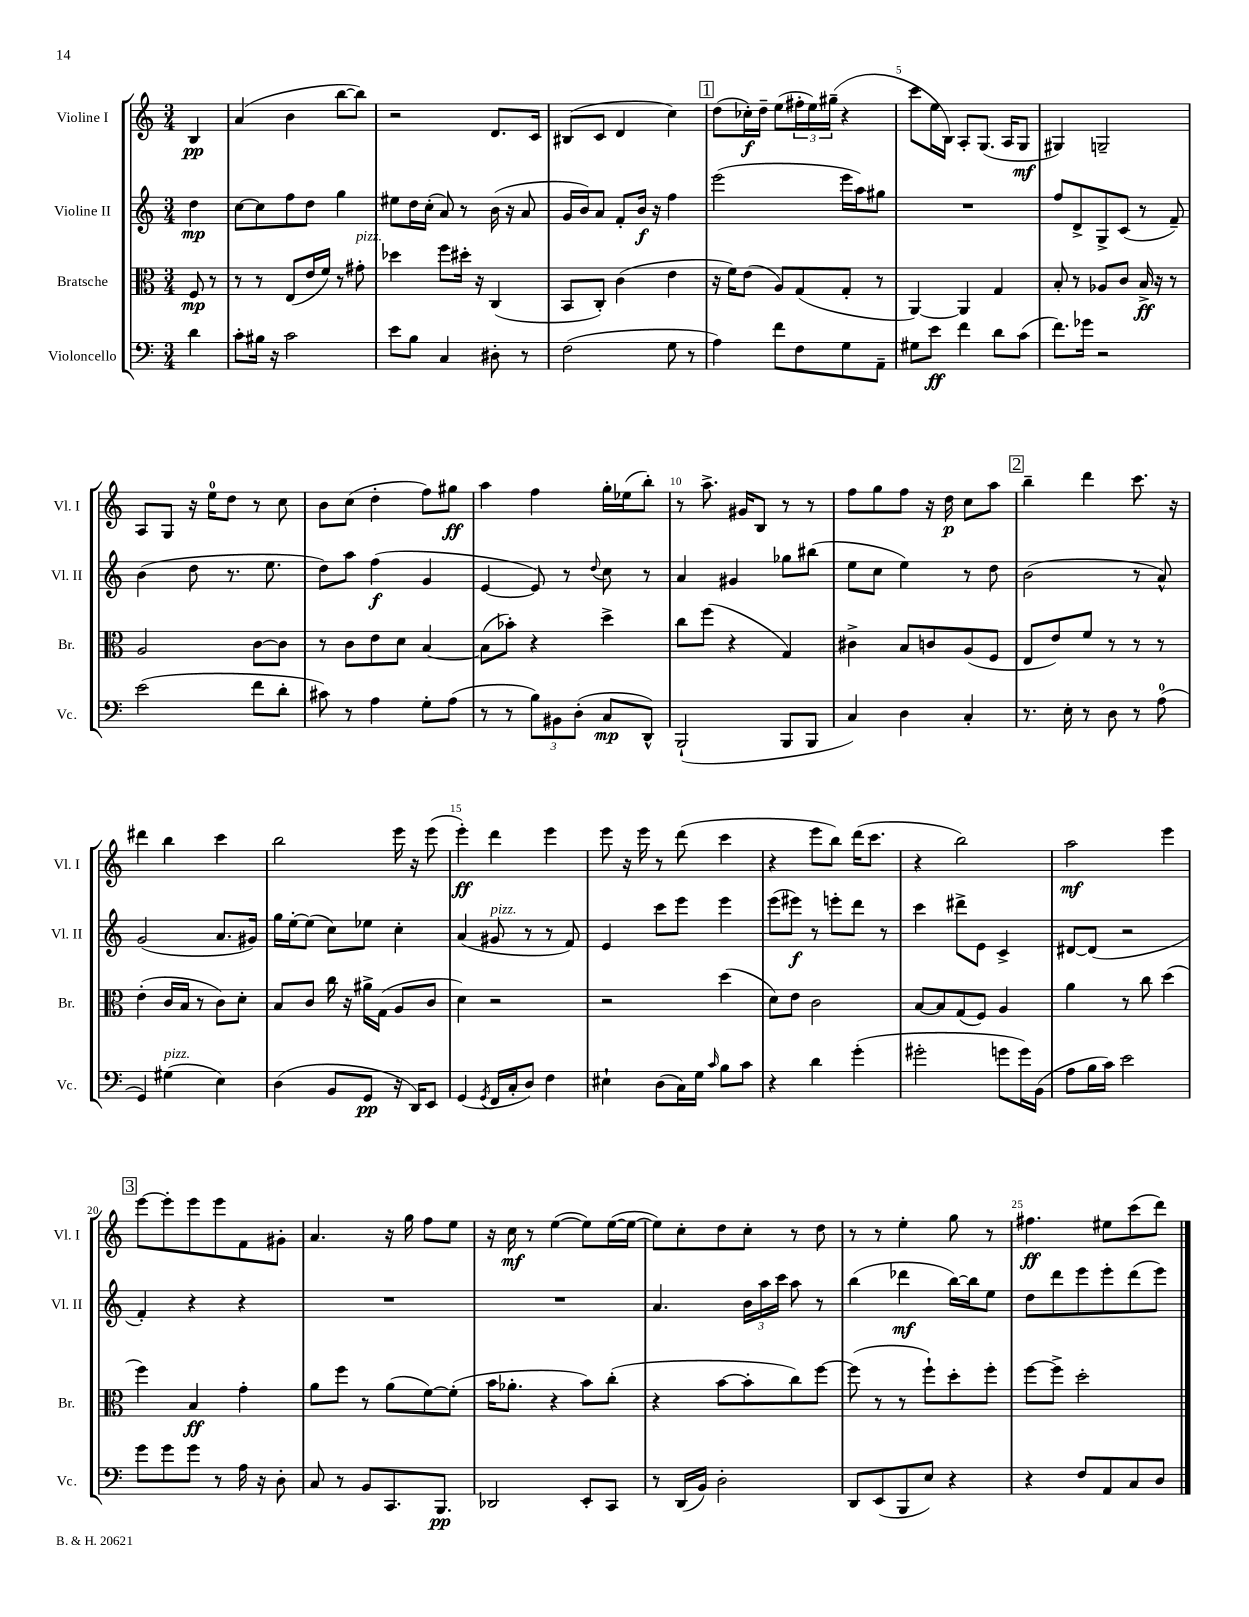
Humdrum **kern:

**kern	**dynam	**kern	**dynam	**kern	**dynam	**kern	**dynam
*part4	*part4	*part3	*part3	*part2	*part2	*part1	*part1
*staff4	*staff4	*staff3	*staff3	*staff2	*staff2	*staff1	*staff1
*I"Violoncello	*	*I"Bratsche	*	*I"Violine II	*	*I"Violine I	*
*I'Vc.	*	*I'Br.	*	*I'Vl. II	*	*I'Vl. I	*
*clefF4	*	*clefC3	*	*clefG2	*	*clefG2	*
*k[]	*	*k[]	*	*k[]	*	*k[]	*
*M3/4	*	*M3/4	*	*M3/4	*	*M3/4	*
=	=	=	=	=	=	=	=
4d\	.	8F/	mp	4dd\	mp	4B/	pp
.	.	8r	.	.	.	.	.
=1	=1	=1	=1	=1	=1	=1	=1
8c'\L	.	8r	.	[8cc\L	.	(4a/	.
16B#X\Jk	.	8r	.	8cc\]	.	.	.
16r	.	.	.	.	.	.	.
2c\	.	(8E/L	.	8ff\	.	4b\	.
.	.	16e/L	.	8dd\J	.	.	.
.	.	16f/JJ)	.	.	.	.	.
.	.	8r	.	4gg\	.	[8bb\L	.
!	!	!LO:TX:a:i:t=pizz.	!	!	!	!	!
.	.	8g#X'\	.	.	.	8bb\J])	.
=2	=2	=2	=2	=2	=2	=2	=2
8e\L	.	4dd-X\	.	8ee#X\L	.	2r	.
8B\J	.	.	.	16dd\L	.	.	.
.	.	.	.	(16cc'\JJ	.	.	.
4C/	.	8ff\L	.	8a/)	.	.	.
.	.	16dd#X'\Jk	.	8r	.	.	.
.	.	16r	.	.	.	.	.
8D#X'\	.	(4C/	.	(16b\	.	8.d/L	.
.	.	.	.	16r	.	.	.
8r	.	.	.	8a/	.	.	.
.	.	.	.	.	.	16c/Jk	.
=3	=3	=3	=3	=3	=3	=3	=3
(2F\	.	8BB/L	.	16g/LL	.	(8B#X/L	.
.	.	.	.	16b/J)	.	.	.
.	.	8C'/J)	.	8a/J	.	8c/J	.
.	.	(4c\	.	8f'/L	.	4d/	.
.	.	.	.	16b/Jk	f	.	.
.	.	.	.	16r	.	.	.
8G\	.	4e\	.	4ff\	.	4cc\)	.
8r	.	.	.	.	.	.	.
!!LO:REH:place=s1:t=1
=4	=4	=4	=4	=4	=4	=4	=4
4A\)	.	16r	.	(2eee\	.	(8dd\L	.
.	.	16f\KL)	.	.	.	.	.
.	.	(8e\J	.	.	.	16cc-X'\L)	f
.	.	.	.	.	.	16dd~\JJ	.
8f\L	.	8A/L)	.	.	.	(8ee\L	.
8F\	.	(8G/	.	.	.	24ff#X'\L	.
.	.	.	.	.	.	24ee\)	.
.	.	.	.	.	.	(24gg#X~\JJ	.
8G\	.	8G'/J	.	16eee\LL	.	4r	.
.	.	.	.	16aa\J)	.	.	.
8AA~\J	.	8r	.	8gg#X\J	.	.	.
=5	=5	=5	=5	=5	=5	=5	=5
8G#X\L	.	[4AA/)	.	2.r	.	8ccc\L	.
8e\J	ff	.	.	.	.	16ee\L	.
.	.	.	.	.	.	16B\JJ)	.
4f\	.	4AA/]	.	.	.	8A'/L	.
.	.	.	.	.	.	(8.G/J	.
8d\L	.	4G/	.	.	.	.	.
.	.	.	.	.	.	16A/KL	.
(8c\J	.	.	.	.	.	8G/J	mf
=6	=6	=6	=6	=6	=6	=6	=6
8.f\L)	.	8B'/	.	8ff/L	.	4G#X/)	.
.	.	8r	.	8d^/	.	.	.
16g-X\Jk	.	.	.	.	.	.	.
2r	.	8A-X/L	.	8G^/	.	2Gn~/	.
.	.	8c/J	.	(8c/J	.	.	.
.	.	16B^/	ff	8r	.	.	.
.	.	16r	.	.	.	.	.
.	.	8r	.	8f~/)	.	.	.
!!LO:LB:g=z
=7	=7	=7	=7	=7	=7	=7	=7
(2e\	.	2A/	.	(4b\	.	8A/L	.
.	.	.	.	.	.	8G/J	.
.	.	.	.	8dd\	.	16r	.
.	.	.	.	.	.	16ee\KL	.
.	.	.	.	8.r	.	8dd\J	.
8f\L	.	[8c\L	.	.	.	8r	.
.	.	.	.	8.ee\	.	.	.
8d'\J	.	8c\J]	.	.	.	8cc\	.
=8	=8	=8	=8	=8	=8	=8	=8
8c#X\)	.	8r	.	8dd\L)	.	8b\L	.
8r	.	8c\L	.	8aa\J	.	(8cc\J	.
4A\	.	8e\	.	(4ff\	f	4dd'\	.
.	.	8d\J	.	.	.	.	.
8G'\L	.	[4B/	.	4g/	.	8ff\L)	.
(8A\J	.	.	.	.	.	8gg#X\J	ff
=9	=9	=9	=9	=9	=9	=9	=9
8r	.	(8B\L]	.	[4e/	.	4aa\	.
8r	.	8b-X'\J)	.	.	.	.	.
12B\L)	.	4r	.	8e/])	.	4ff\	.
12BB#X\	.	.	.	.	.	.	.
.	.	.	.	8r	.	.	.
(12D'\J	.	.	.	.	.	.	.
.	.	.	.	8qqdd/	.	.	.
8C/L	mp	4dd^\	.	8cc\	.	16gg'\LL	.
.	.	.	.	.	.	(16ee-X\J	.
8DD^^/J)	.	.	.	8r	.	8bb'\J)	.
=10	=10	=10	=10	=10	=10	=10	=10
(2BBB`/	.	8cc\L	.	4a/	.	8r	.
.	.	(8ff\J	.	.	.	8.aa^\	.
.	.	4r	.	4g#X/	.	.	.
.	.	.	.	.	.	16g#X/KL	.
.	.	.	.	.	.	8B/J	.
8BBB/L	.	4G/)	.	8gg-X\L	.	8r	.
8BBB/J	.	.	.	(8bb#X\J	.	8r	.
=11	=11	=11	=11	=11	=11	=11	=11
4C/)	.	4c#X^\	.	8ee\L	.	8ff\L	.
.	.	.	.	8cc\J	.	8gg\	.
4D\	.	8B/L	.	4ee\)	.	8ff\J	.
.	.	8cn/	.	.	.	16r	.
.	.	.	.	.	.	16dd\	p
4C'/	.	(8A/	.	8r	.	8cc\L	.
.	.	8F/J	.	8dd\	.	8aa\J	.
!!LO:REH:place=s1:t=2
=12	=12	=12	=12	=12	=12	=12	=12
8.r	.	8E/L	.	(2b\	.	4bb~\	.
.	.	8e/)	.	.	.	.	.
16E'\	.	.	.	.	.	.	.
8r	.	8f/J	.	.	.	4ddd\	.
8D\	.	8r	.	.	.	.	.
8r	.	8r	.	8r	.	8.ccc\	.
(8A\	.	8r	.	8a^^/)	.	.	.
.	.	.	.	.	.	16r	.
!!LO:LB:g=z
=13	=13	=13	=13	=13	=13	=13	=13
4GG/)	.	(4e'\	.	(2g/	.	4ddd#X\	.
!LO:TX:a:i:t=pizz.	!	!	!	!	!	!	!
(4G#X\	.	16c/LL	.	.	.	4bb\	.
.	.	16B/JJ	.	.	.	.	.
.	.	8r	.	.	.	.	.
4E\)	.	8c\L)	.	8.a/L	.	4ccc\	.
.	.	8d'\J	.	.	.	.	.
.	.	.	.	16g#X/Jk)	.	.	.
=14	=14	=14	=14	=14	=14	=14	=14
(4D\	.	8B/L	.	16gg\LL	.	2bb\	.
.	.	.	.	[16ee'\J	.	.	.
.	.	8c/J	.	(8ee\J]	.	.	.
8BB/L	.	16cc\	.	8cc\L)	.	.	.
.	.	16r	.	.	.	.	.
8GG/J	pp	16a#X^\LL	.	8ee-X\J	.	.	.
.	.	(16G\JJ	.	.	.	.	.
16r	.	8A/L	.	4cc'\	.	16eee\	.
16DD/KL)	.	.	.	.	.	16r	.
8EE/J	.	8c/J	.	.	.	(8eee\	.
=15	=15	=15	=15	=15	=15	=15	=15
(4GG/	.	4d\)	.	(4a/	.	4eee'\)	ff
8qGG/	.	.	.	.	.	.	.
!	!	!	!	!LO:TX:a:i:t=pizz.	!	!	!
16FF/LL	.	2r	.	8g#X/	.	4ddd\	.
16C'/J	.	.	.	.	.	.	.
8D/J)	.	.	.	8r	.	.	.
4F\	.	.	.	8r	.	4eee\	.
.	.	.	.	8f/)	.	.	.
=16	=16	=16	=16	=16	=16	=16	=16
4E#X`\	.	2r	.	4e/	.	8eee\	.
.	.	.	.	.	.	16r	.
.	.	.	.	.	.	16eee\	.
(8D\L	.	.	.	8ccc\L	.	8r	.
16C\L)	.	.	.	8eee\J	.	(8ddd\	.
16G\JJ	.	.	.	.	.	.	.
16qqc/	.	.	.	.	.	.	.
8B\L	.	(4dd\	.	4eee\	.	4ccc\	.
8c\J	.	.	.	.	.	.	.
=17	=17	=17	=17	=17	=17	=17	=17
4r	.	8d\L)	.	(8eee\L	.	4r	.
.	.	8e\J	.	8eee#X\J)	f	.	.
4d\	.	2c\	.	8r	.	8eee\L	.
.	.	.	.	8eeen'\L	.	8bb\J)	.
(4g'\	.	.	.	8ddd\J	.	(16ddd\KL	.
.	.	.	.	.	.	8.ccc\J	.
.	.	.	.	8r	.	.	.
=18	=18	=18	=18	=18	=18	=18	=18
2g#X'\	.	[8B/L	.	4ccc\	.	4r	.
.	.	8B/]	.	.	.	.	.
.	.	(8G/	.	8ddd#X^\L	.	2bb\)	.
.	.	8F/J)	.	8e\J	.	.	.
8gn\L	.	4A/	.	4c^/	.	.	.
16g\L)	.	.	.	.	.	.	.
(16BB\JJ	.	.	.	.	.	.	.
=19	=19	=19	=19	=19	=19	=19	=19
8A\L	.	4a\	.	[8d#X/L	.	2aa\	mf
16B\L	.	.	.	(8d#/J]	.	.	.
16c\JJ)	.	.	.	.	.	.	.
2e\	.	8r	.	2r	.	.	.
.	.	8cc\	.	.	.	.	.
.	.	(4dd\	.	.	.	4eee\	.
!!LO:LB:g=z
!!LO:REH:place=s1:t=3
=20	=20	=20	=20	=20	=20	=20	=20
8g\L	.	4ff\)	.	4f'/)	.	[8eee\L	.
8g\	.	.	.	.	.	8eee'\]	.
8g\J	.	4B/	ff	4r	.	8eee\	.
8r	.	.	.	.	.	8eee\	.
16A\	.	4g'\	.	4r	.	8f\	.
16r	.	.	.	.	.	.	.
8D'\	.	.	.	.	.	8g#X'\J	.
=21	=21	=21	=21	=21	=21	=21	=21
8C/	.	8a\L	.	2.r	.	4.a/	.
8r	.	8ff\J	.	.	.	.	.
8BB/L	.	8r	.	.	.	.	.
8.CC/	.	(8a\L	.	.	.	16r	.
.	.	.	.	.	.	16gg\	.
.	.	[8f\)	.	.	.	8ff\L	.
8.BBB/J	pp	.	.	.	.	.	.
.	.	(8f'\J]	.	.	.	8ee\J	.
=22	=22	=22	=22	=22	=22	=22	=22
2DD-X/	.	16b\KL	.	2.r	.	16r	.
.	.	8.a-X'\J	.	.	.	16cc\	mf
.	.	.	.	.	.	8r	.
.	.	4r	.	.	.	([4ee\	.
8EE'/L	.	8b\L)	.	.	.	8ee\L])	.
8CC/J	.	(8cc'\J	.	.	.	([16ee\L	.
.	.	.	.	.	.	16ee\JJ_	.
=23	=23	=23	=23	=23	=23	=23	=23
8r	.	4r	.	4.a/	.	8ee\L])	.
(16DD/LL	.	.	.	.	.	8cc'\	.
16BB/JJ)	.	.	.	.	.	.	.
2D'\	.	[8b\L	.	.	.	8dd\	.
.	.	8b'\]	.	24b\LL	.	8cc'\J	.
.	.	.	.	24aa\	.	.	.
.	.	.	.	24ccc\JJ	.	.	.
.	.	8cc\)	.	8aa\	.	8r	.
.	.	[8ff\J	.	8r	.	8dd\	.
=24	=24	=24	=24	=24	=24	=24	=24
8DD/L	.	(8ff\]	.	(4bb\	.	8r	.
(8EE/	.	8r	.	.	.	8r	.
8BBB/	.	8r	.	4ddd-X\	mf	4ee'\	.
8E/J)	.	8ff`\L)	.	.	.	.	.
4r	.	8dd'\	.	[16bb\LL)	.	8gg\	.
.	.	.	.	16bb\J]	.	.	.
.	.	8ff'\J	.	8ee\J	.	8r	.
=25	=25	=25	=25	=25	=25	=25	=25
4r	.	[8ff\L	.	8dd\L	.	4.ff#X\	ff
.	.	8ff^\J]	.	8ddd\	.	.	.
8F/L	.	2dd'\	.	8eee\	.	.	.
8AA/	.	.	.	8eee'\	.	8ee#X\L	.
8C/	.	.	.	(8ddd\	.	(8ccc\	.
8D/J	.	.	.	8eee\J)	.	8ddd\J)	.
==	==	==	==	==	==	==	==
*-	*-	*-	*-	*-	*-	*-	*-
